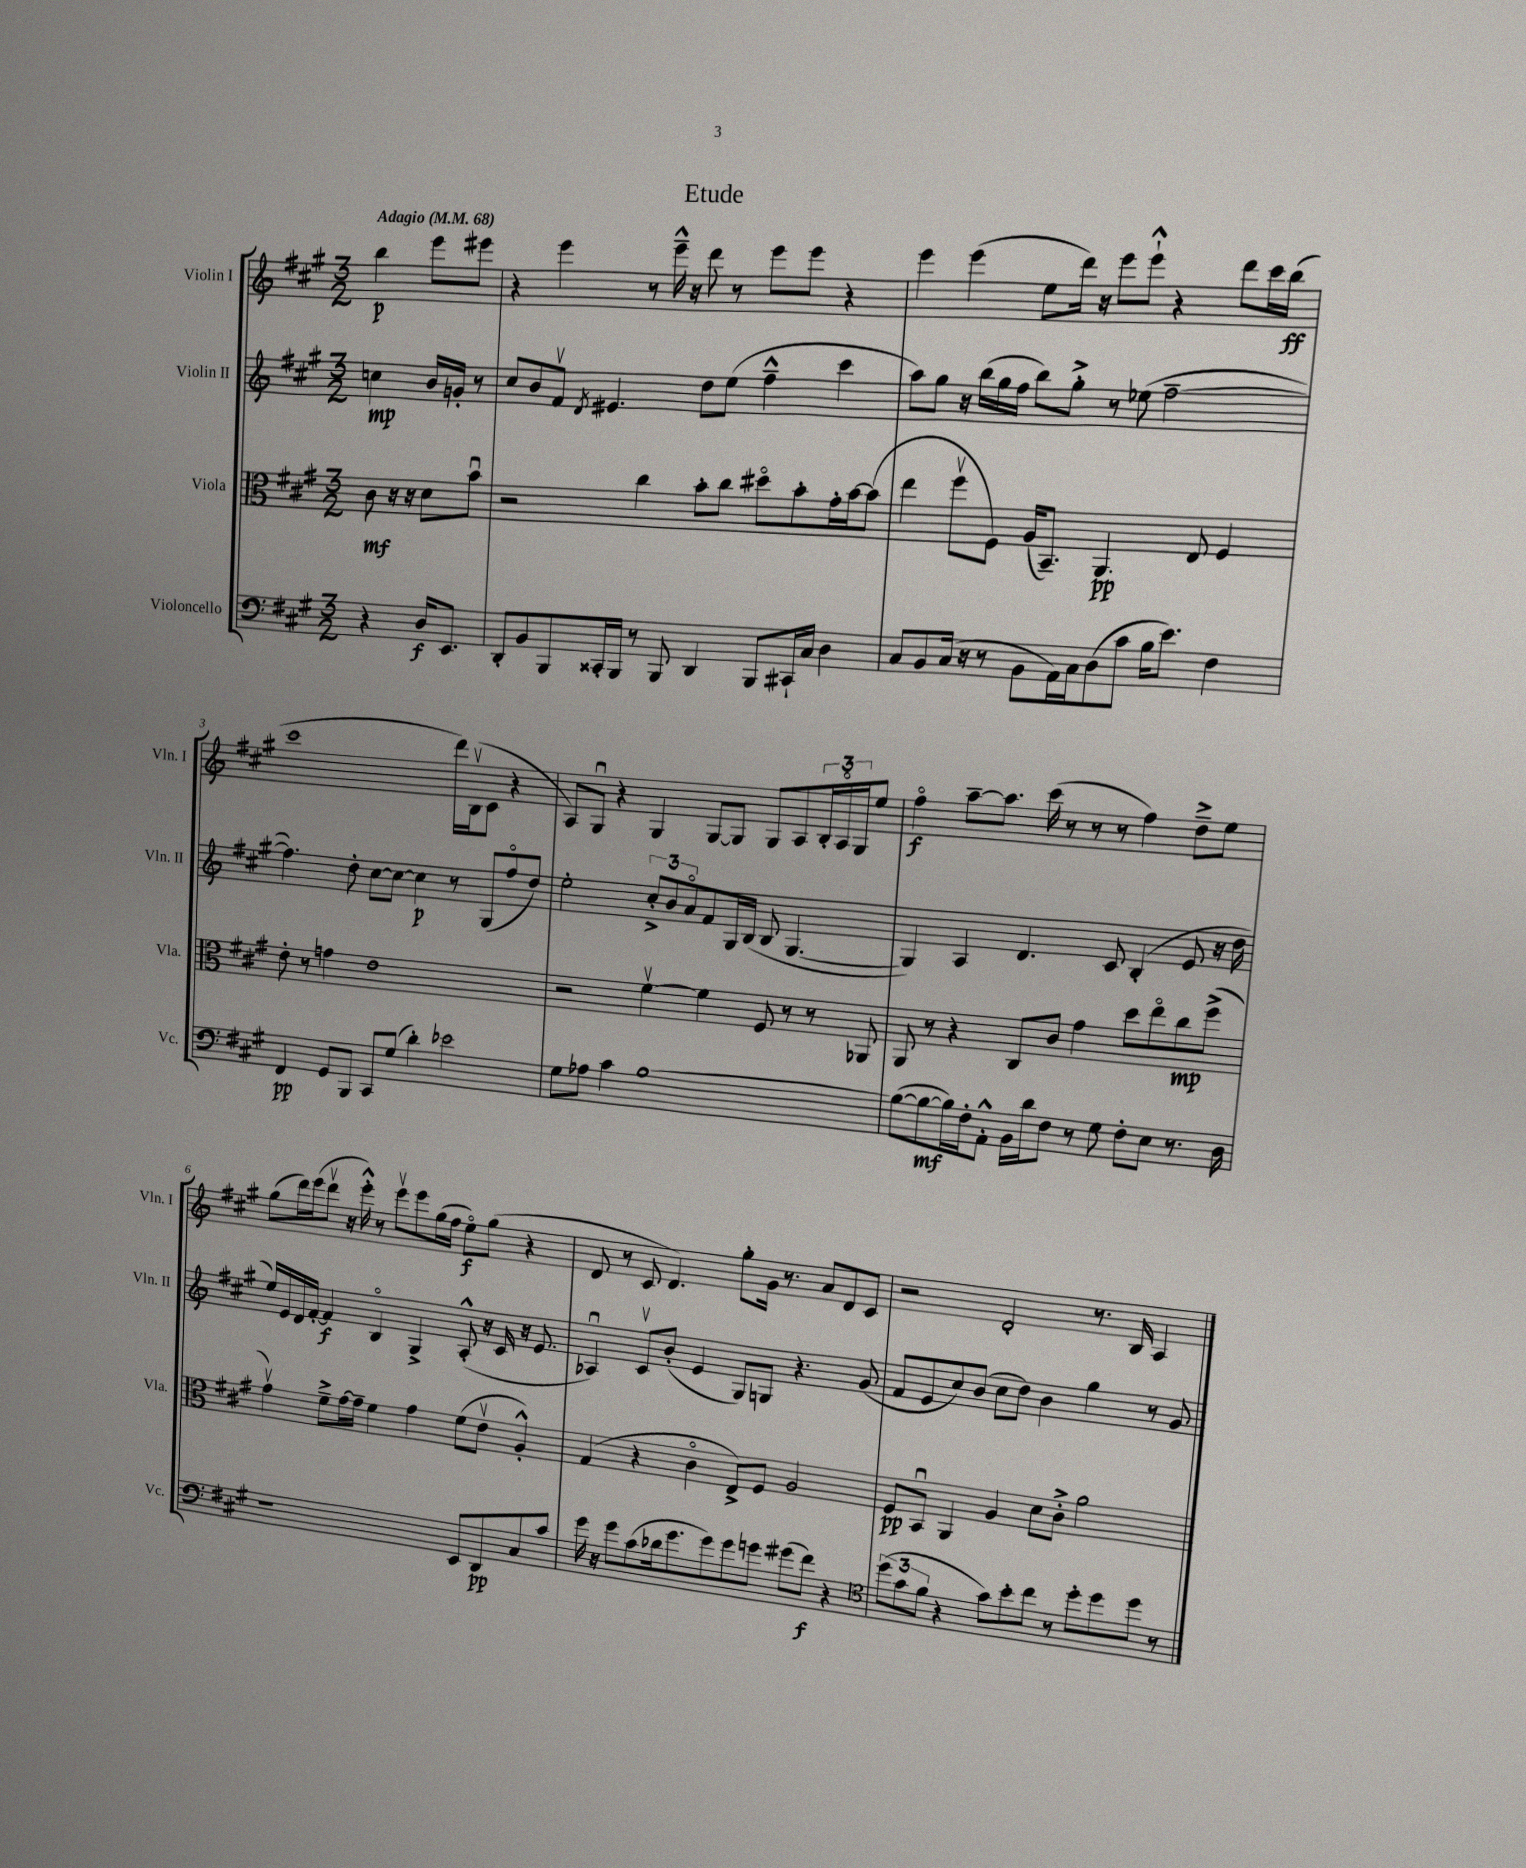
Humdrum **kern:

**kern	**dynam	**kern	**dynam	**kern	**dynam	**kern	**dynam
*part4	*part4	*part3	*part3	*part2	*part2	*part1	*part1
*staff4	*staff4	*staff3	*staff3	*staff2	*staff2	*staff1	*staff1
*I"Violoncello	*	*I"Viola	*	*I"Violin II	*	*I"Violin I	*
*I'Vc.	*	*I'Vla.	*	*I'Vln. II	*	*I'Vln. I	*
*clefF4	*	*clefC3	*	*clefG2	*	*clefG2	*
*k[f#c#g#]	*	*k[f#c#g#]	*	*k[f#c#g#]	*	*k[f#c#g#]	*
*M3/2	*	*M3/2	*	*M3/2	*	*M3/2	*
*MM68	*	*MM68	*	*MM68	*	*MM68	*
=	=	=	=	=	=	=	=
!	!	!	!	!	!	!LO:TX:a:B:t=Adagio	!
4r	.	8c#\	mf	4ccn\	mp	4bb\	p
.	.	16r	.	.	.	.	.
.	.	16r	.	.	.	.	.
16D/KL	f	8d\L	.	16b/LL	.	8eee\L	.
8.EE/J	.	.	.	16gn'/JJ	.	.	.
.	.	8bu\J	.	8r	.	8eee#X\J	.
=1	=1	=1	=1	=1	=1	=1	=1
8DD'/L	.	2r	.	8cc#/L	.	4r	.
8BB/	.	.	.	8b/	.	.	.
8BBB/	.	.	.	8f#v/J	.	4eee\	.
.	.	.	.	8qd/	.	.	.
16CC##X'/L	.	.	.	4.e#X/	.	.	.
16BBB/JJ	.	.	.	.	.	.	.
8r	.	4cc#\	.	.	.	8r	.
8BBB/	.	.	.	.	.	16eee~^^\	.
.	.	.	.	.	.	16r	.
4DD/	.	8b'\L	.	8dd\L	.	8ddd\	.
.	.	8cc#\J	.	(8ee\J	.	8r	.
8BBB/L	.	8dd#X\L	.	4ff#~^^\	.	8eee\L	.
16CC#X`/L	.	8b'\	.	.	.	8eee\J	.
16C#/JJ	.	.	.	.	.	.	.
4D\	.	16g#'\L	.	4ccc#\	.	4r	.
.	.	[16b\J	.	.	.	.	.
.	.	(8b\J]	.	.	.	.	.
=2	=2	=2	=2	=2	=2	=2	=2
8C#/L	.	4ee\	.	8aa\L)	.	4eee\	.
8BB/	.	.	.	8gg#\J	.	.	.
(16C#/Jk	.	8ff#v\L	.	16r	.	(4eee\	.
16r	.	.	.	(16bb\LL	.	.	.
8r	.	8F#\J)	.	16gg#\	.	.	.
.	.	.	.	16ff#\JJ	.	.	.
8BB\L	.	(16A/KL	.	8bb\L)	.	8ee\L	.
.	.	8.BB~/J)	.	.	.	.	.
16AA\L)	.	.	.	8gg#'^\J	.	16ddd\Jk)	.
16C#\J	.	.	.	.	.	16r	.
(8D\	.	4.AA/	pp	8r	.	8eee\L	.
8c#\J	.	.	.	(8ee-X\	.	8eee`^^\J	.
16B\KL	.	.	.	[2ff#~\	.	4r	.
8.e\J)	.	.	.	.	.	.	.
.	.	8E/	.	.	.	.	.
4F#\	.	4F#/	.	.	.	8ddd\L	.
.	.	.	.	.	.	16ccc#\L	.
.	.	.	.	.	.	(16bb\JJ	ff
!!LO:LB:g=z
=3	=3	=3	=3	=3	=3	=3	=3
4FF#/	pp	8e'\	.	4.ff#\])	.	1ccc#	.
.	.	8r	.	.	.	.	.
8GG#/L	.	4gn\	.	.	.	.	.
8BBB/J	.	.	.	8dd'\	.	.	.
8CC#/L	.	1e	.	[8cc#\L	.	.	.
(8G#/J	.	.	.	8cc#\J_	.	.	.
4d'\)	.	.	.	4cc#\]	p	.	.
2e-X\	.	.	.	8r	.	16ddd\LL)	.
.	.	.	.	.	.	(16Bv\J	.
.	.	.	.	(8G#/L	.	8c#\J	.
.	.	.	.	8ff#/	.	4r	.
.	.	.	.	8dd/J)	.	.	.
=4	=4	=4	=4	=4	=4	=4	=4
8G#\L	.	2r	.	2ee'\	.	8A/L)	.
8A-X\J	.	.	.	.	.	8G#u/J	.
4c#\	.	.	.	.	.	4r	.
[1B	.	[4f#v\	.	12cc#'^/L	.	4G#/	.
.	.	.	.	12b/	.	.	.
.	.	.	.	12a/	.	.	.
.	.	4f#\]	.	8f#/	.	[8G#/L	.
.	.	.	.	16G#/L	.	8G#/J]	.
.	.	.	.	(16B/JJ	.	.	.
.	.	8F#/	.	8B/	.	8G#/L	.
.	.	8r	.	[4.G#/	.	8A/	.
.	.	8r	.	.	.	24B'/L	.
.	.	.	.	.	.	24A/	.
.	.	.	.	.	.	24G#/J	.
.	.	8AA-X/	.	.	.	8ee/J	.
=5	=5	=5	=5	=5	=5	=5	=5
(8B\L_	.	8AA/	.	4G#/])	.	4ff#\	f
8B\_	mf	8r	.	.	.	.	.
16B\L])	.	4r	.	4A/	.	[8aa~\L	.
16F#'\J	.	.	.	.	.	.	.
8AA'^^\J	.	.	.	.	.	8.aa\J]	.
16BB\LL	.	8C#/L	.	4.d/	.	.	.
16d\J	.	.	.	.	.	(16ccc#\	.
8F#\J	.	8c#/J	.	.	.	8r	.
8r	.	4g#\	.	.	.	8r	.
8G#\	.	.	.	8c#/	.	8r	.
8F#'\L	.	8dd\L	.	(4B'/	.	4ff#\)	.
8E\J	.	8ee\	.	.	.	.	.
8.r	.	8cc#\	mp	8e/	.	8dd~^\L	.
.	.	(8ff#^\J	.	16r	.	8ee\J	.
16D\	.	.	.	16dd\	.	.	.
!!LO:LB:g=z
=6	=6	=6	=6	=6	=6	=6	=6
1r	.	4g#v\)	.	16ee/LL)	.	(8gg#\L	.
.	.	.	.	16e/	.	.	.
.	.	.	.	16d/	.	16ddd\L)	.
.	.	.	.	[16f#'/JJ	.	(16eee\J	.
.	.	8f#~^\L	.	4f#/]	f	8dddv\J	.
.	.	[16g#\L	.	.	.	16r	.
.	.	16g#~\JJ]	.	.	.	16eee'^^\)	.
.	.	4f#\	.	4B/	.	8r	.
.	.	.	.	.	.	8eeev\L	.
.	.	4g#\	.	4G#^/	.	8eee\	.
.	.	.	.	.	.	(16gg#\L	.
.	.	.	.	.	.	16ff#\JJ	.
8EE/L	.	(8f#\L	.	(8A'^^/	.	8ee\L)	f
8DD/	pp	8ev\J	.	16r	.	(8gg#\J	.
.	.	.	.	16c#/	.	.	.
8C#/	.	4A'^^/)	.	16r	.	4r	.
.	.	.	.	8.e/	.	.	.
8c#/J	.	.	.	.	.	.	.
=7	=7	=7	=7	=7	=7	=7	=7
16g#\	.	(4G#/	.	4A-Xu/)	.	8d/	.
16r	.	.	.	.	.	.	.
8g#\L	.	.	.	.	.	8r	.
(8c#\	.	4r	.	8c#v/L	.	8c#/	.
16d-X\k	.	.	.	(8b'/J	.	4.d/)	.
8.g#\	.	.	.	.	.	.	.
.	.	4c#\	.	4e/	.	.	.
8g#\)	.	.	.	.	.	.	.
8g#\	.	8E^/L)	.	8G#/L)	.	8gg#'\L	.
8gn\J	.	8F#/J	.	8Gn/J	.	16g#\Jk	.
.	.	.	.	.	.	8.r	.
(8g#X\L	.	2A/	.	4.r	.	.	.
8f#\J)	f	.	.	.	.	8a/L	.
4r	.	.	.	.	.	8d/	.
.	.	.	.	(8g#/	.	8c#/J	.
=8	=8	=8	=8	=8	=8	=8	=8
*clefC4	*	*	*	*	*	*	*
(12dd\L	.	8F#/L	pp	8f#/L	.	2r	.
12g#\	.	.	.	.	.	.	.
.	.	8BBu/J	.	8e/	.	.	.
12f#\J	.	.	.	.	.	.	.
4r	.	4AA/	.	8cc#/)	.	.	.
.	.	.	.	(8b/J	.	.	.
8g#\L)	.	4A/	.	8cc#\L	.	2d'/	.
8b'\	.	.	.	8dd\J)	.	.	.
8cc#\J	.	8d\L	.	4b\	.	.	.
8r	.	8c#'^\J	.	.	.	.	.
8dd'\L	.	2a\	.	4gg#\	.	8.r	.
8dd\	.	.	.	.	.	.	.
.	.	.	.	.	.	16B/	.
8dd\J	.	.	.	8r	.	4A/	.
8r	.	.	.	8g#/	.	.	.
==	==	==	==	==	==	==	==
*-	*-	*-	*-	*-	*-	*-	*-
